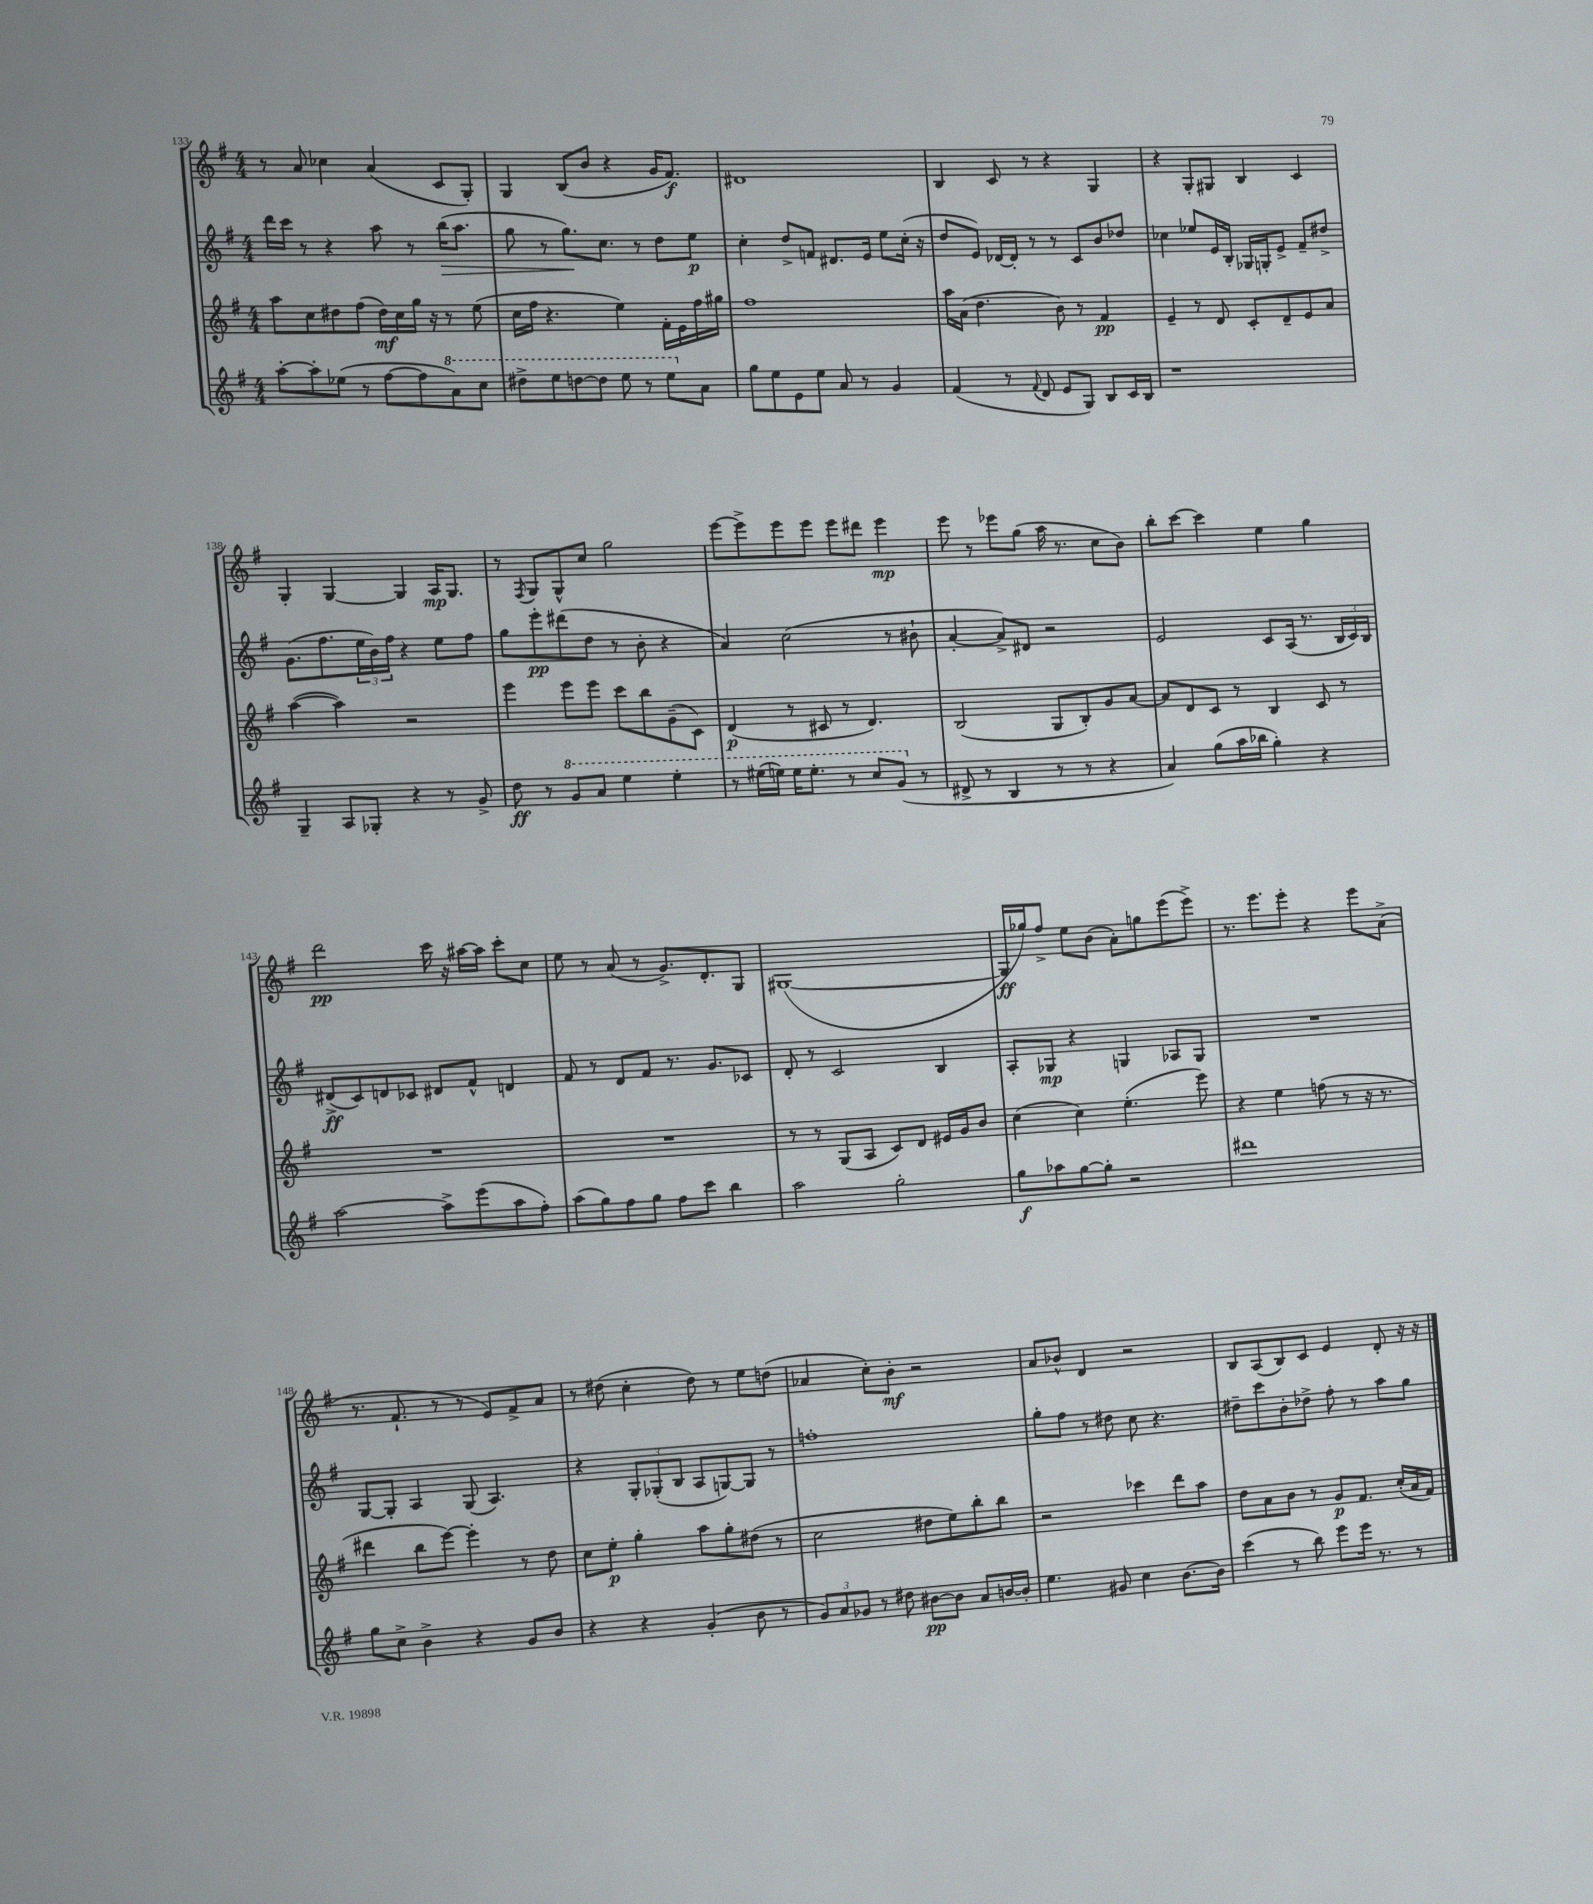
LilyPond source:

<<
\new StaffGroup <<
\new Staff = "s0" {
    \clef treble \key g \major \numericTimeSignature \time 4/4
    r8 a'8 ces''4 a'4( c'8 g8-.) |
    g4 b8( b'8 r4 g'16 fis'8.\f) |
    dis'1 |
    b4 c'8 r8 r4 g4 |
    r4 g8-. gis8 b4 c'4 |
    g4-. g4~ g4 a16\mp g8. |
    r8 \acciaccatura { fis8 } g8 g8-^ c''8 g''2 |
    e'''8~ e'''8-> e'''8 e'''8 e'''8 dis'''8 e'''4\mp |
    e'''8 r8 ees'''8 g''8( a''16 r8. c''8 b'8) |
    b''8-. c'''8~ c'''4 e''4 g''4 |
    d'''2\pp c'''16 r16 ais''16~ ais''16 c'''8-. c''8 |
    e''8 r8 a'8( r8 g'8.->) d'8.-. g8 |
    gis1~( |
    gis16\ff ges''16) fis''8-> e''8 b'8( a'8-.) g''8 e'''8( e'''8->) |
    r8. e'''8. e'''8-. r4 e'''8 a'8->( |
    r8. fis'8.-! r8 r8 e'8) fis'8-> a'8 |
    r8 dis''8( c''4-. dis''8) r8 e''8 d''8( |
    aes'4 c''8-.) b'8-.\mf r2 |
    a'8 bes'8-^ d'4 r2 |
    b8 a8( b8) c'8 e'4 d'8-. r16 r16 \bar "|." |
}
\new Staff = "s1" {
    \clef treble \key g \major \numericTimeSignature \time 4/4
    d'''16 c'''16 r8 r4 a''8 r8 b''16\>( a''8. |
    g''8 r8 g''8.\!) c''8. r8 d''8 e''8\p |
    c''4-. d''8-> f'8 dis'8. e'16 e''8 c''16-.( r16 |
    d''8 e'8) des'16~ des'16-. r8 r8 c'8 b'8 des''8 |
    ces''4 ees''8 e'16 b16-. ges16 g16-. e'8-> fis'8-- dis''8-> |
    g'8.( fis''8. \tuplet 3/2 { e''16 b'16) fis''16 } r4 e''8 fis''8 |
    g''8 e'''8-.\pp dis'''8( d''8 r8 b'8-. r4 |
    a'4) c''2( r8 bis'8-! |
    a'4~-. a'8->) dis'8 r2 |
    e'2 c'8 a16( r8. \tuplet 3/2 { b16 c'16) b16 } |
    dis'8->\ff( c'8) d'8 ces'8 dis'8 fis'8-^ d'4 |
    fis'8 r8 d'8 fis'8 r8. g'8. ces'8 |
    d'8-. r8 c'2 b4 |
    a8-. ges8\mp r4 g4 aes8 g8 |
    R1 |
    g8~ g8-. a4 g8( a4.) |
    r4 \tuplet 3/2 { g8-. ges8-.( b8 } a8 g8~) g8 r8 |
    f''1-. |
    g''8-. fis''8 r8 dis''8 c''8 r4. |
    dis''8-- c'''8 b'8-. des''8-> fis''8-. r8 a''8 g''8 \bar "|." |
}
\new Staff = "s2" {
    \clef treble \key g \major \numericTimeSignature \time 4/4
    a''8 c''8 dis''8 fis''8( dis''16\mf) c''16 g''16 r16 r8 e''8( |
    c''16 fis''16 r4. e''4) fis'16-. e'16 fis''16 gis''16 |
    fis''1 |
    a''16 a'16( d''4. b'8) r8 fis'4\pp |
    e'4-- r8 d'8 c'8-. d'8-- e'8 a'8 |
    a''4~( a''4) r2 |
    e'''4 e'''8 e'''8 c'''8 b''8 g'8--( c'8) |
    d'4\p( r8 cis'8 r8 d'4.) |
    b2( g8 b8-.) g'8 a'8~ |
    a'8 d'8 c'8 r8 b4 c'8 r8 |
    R1 |
    R1 |
    r8 r8 g8( a8 c'8) d'8 eis'16 g'16 b'8 |
    c''4( c''4) e''4.-.( e'''8) |
    r4 e''4 f''8( r8 r16 r8. |
    dis'''4 b''8 e'''8~) e'''4-. r8 d''8 |
    c''8 e''8-.\p g''4-. a''8 g''8-. dis''8( r8 |
    c''2 dis''8 e''8) b''8-. b''8 |
    r2 ces'''4 d'''8 a''8 |
    d''8 a'8 b'8 r8 g'8\p fis'8. c''16-.( a'16 fis'16) \bar "|." |
}
\new Staff = "s3" {
    \clef treble \key g \major \numericTimeSignature \time 4/4
    a''8~-. a''8-. ees''8( r8 fis''8~ fis''8 \ottava #1 a''8) c'''8 |
    dis'''8-> e'''8 d'''8~ d'''8 e'''8 r8 e'''8 \ottava #0 a'8 |
    g''8 e''8 e'8 e''8 a'8 r8 g'4 |
    fis'4( r8 \appoggiatura { fis'8 } d'8 e'8 g8) b8 c'16 b16 |
    r1 |
    g4-- a8 ges8-. r4 r8 g'8-> |
    d''8\ff r8 \ottava #1 g''8 a''8 e'''4 e'''4-. |
    r8 eis'''16( e'''16) e'''16 e'''8.-. r8 c'''8 g''8( \ottava #0 r8 |
    dis'8-> r8 b4 r8 r8 r4 |
    a'4) g''8( a''16 bes''16 g''4-.) r4 |
    a''2~ a''8-> e'''8( a''8 fis''8-.) |
    a''8( g''8) fis''8 g''8 fis''8 c'''8 b''4 |
    a''2 g''2-. |
    g''8\f aes''8 g''8~ g''8-. r2 |
    dis'''1 |
    g''8 c''8-> b'4-> r4 g'8 b'8 |
    r4 r4 g'4-.( b'8 r8 |
    \tuplet 3/2 { g'8) a'8 ges'8 } r8 dis''8 bis'8~\pp bis'8 a'8 b'16~ b'16-. |
    e''4. gis'8 c''4 b'8.~ b'16 |
    c'''4( r8 b''8) e'''8 e'''16 r8. r8 \bar "|." |
}
>>
>>
\layout { \context { \Score currentBarNumber = #133 } }
